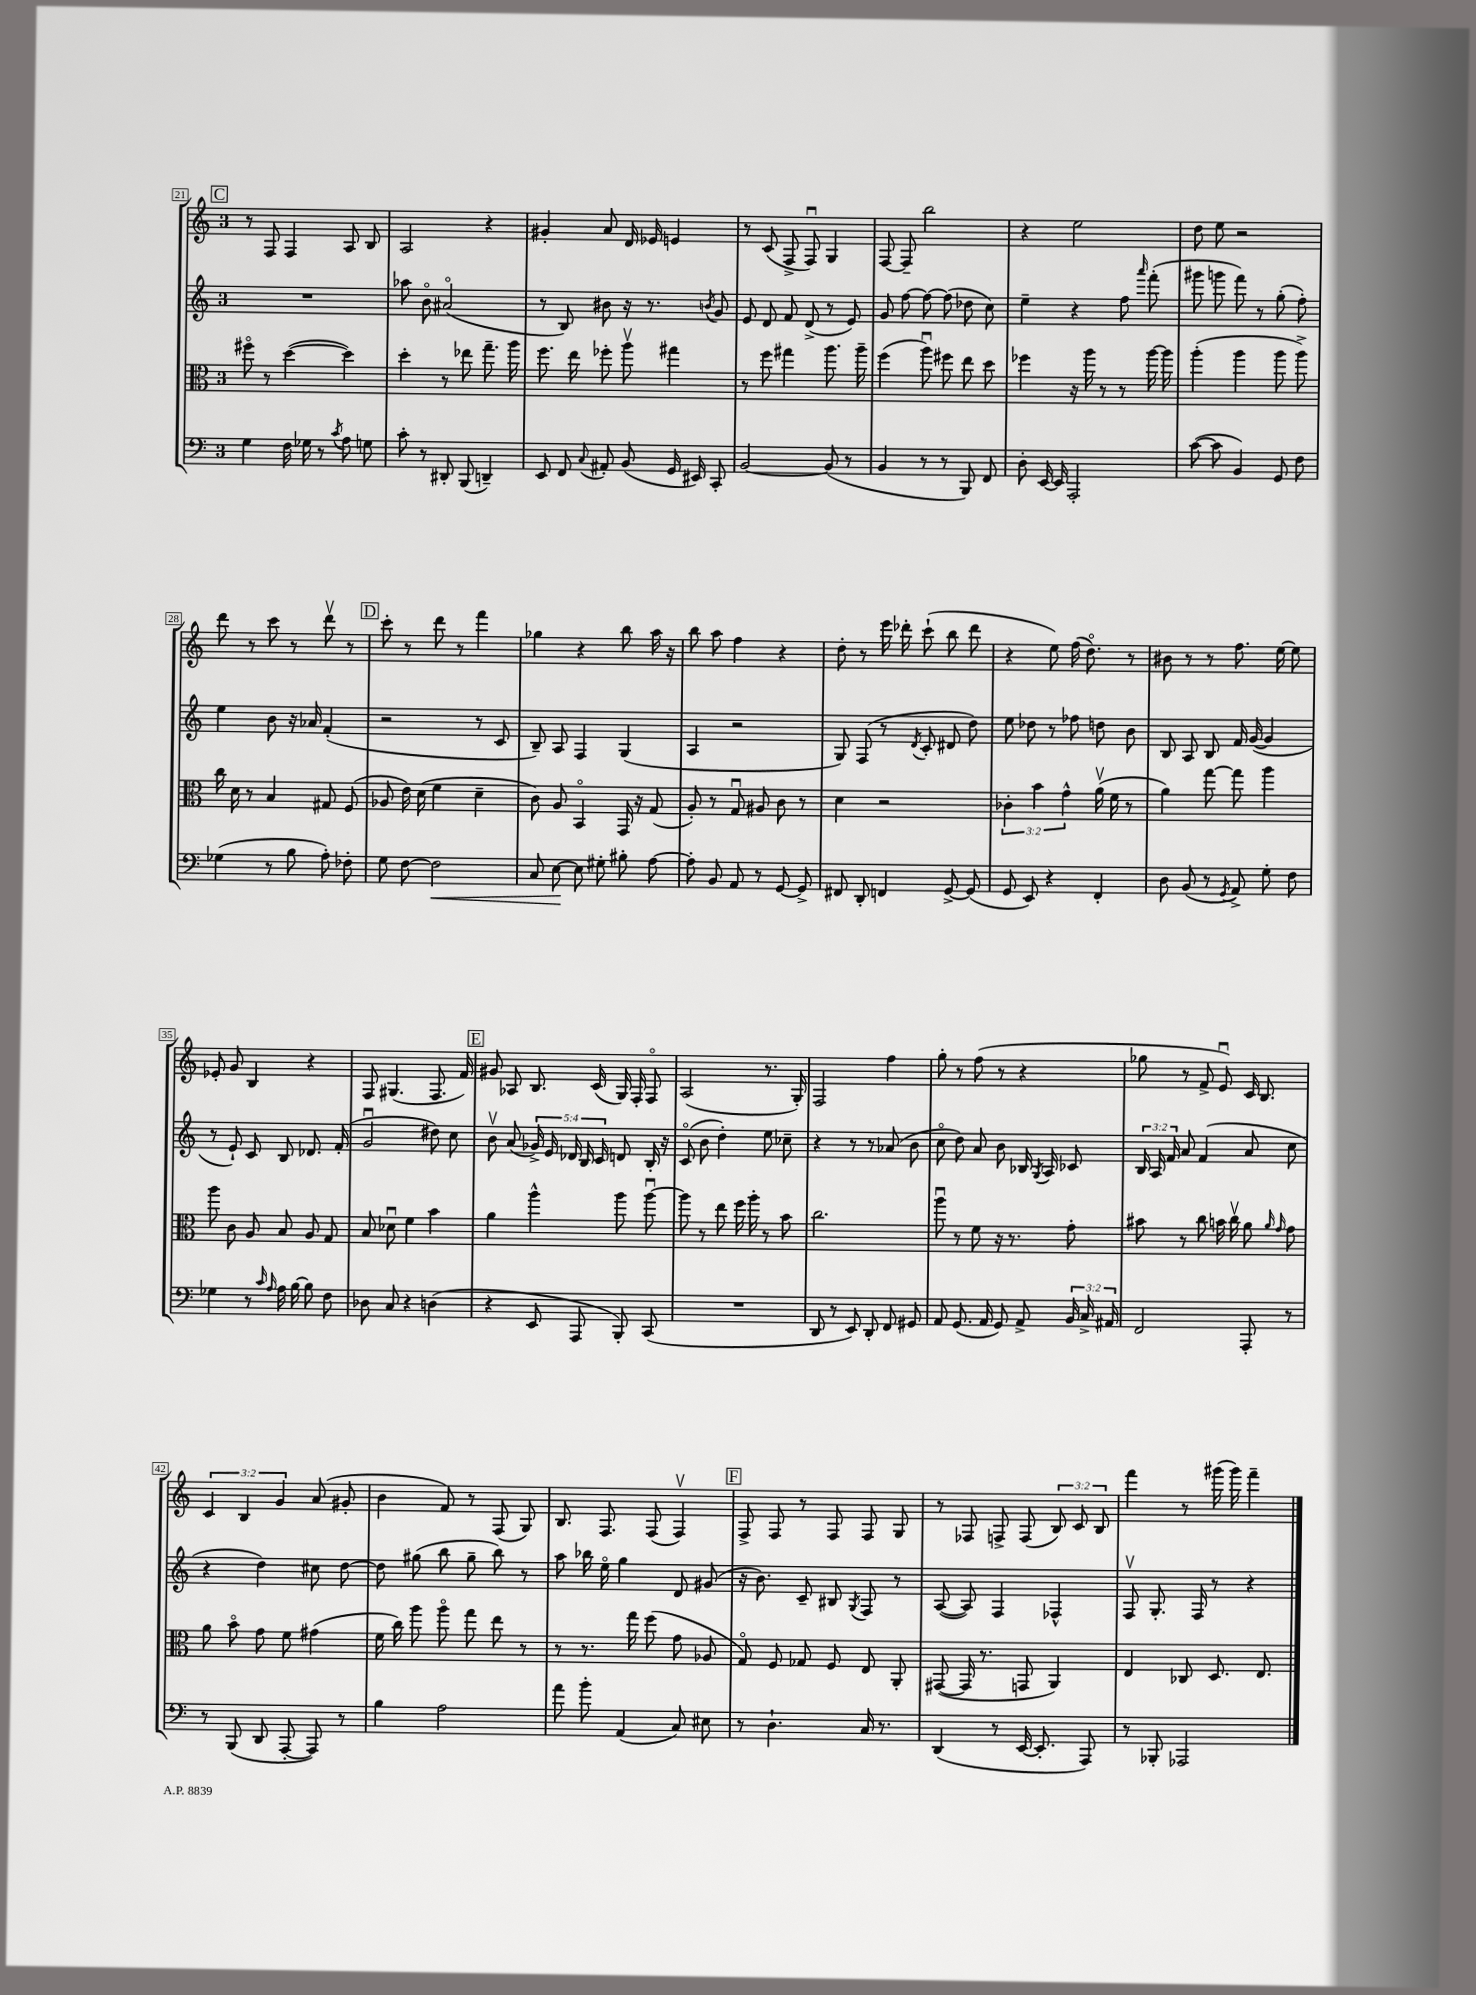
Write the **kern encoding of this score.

**kern	**kern	**kern	**kern
*staff4	*staff3	*staff2	*staff1
*clefF4	*clefC3	*clefG2	*clefG2
*k[]	*k[]	*k[]	*k[]
*M3/4	*M3/4	*M3/4	*M3/4
4G	8ff#o	2.r	8r
.	8r	.	8F
16F	([4dd	.	4F
16G-	.	.	.
8r	.	.	.
8qc	.	.	.
8A	4dd])	.	8A
8G	.	.	8B
=	=	=	=
8c'	4dd'	8aa-	2A
8r	.	8bo	.
8DD#'	8r	(2a#o	.
(8BBB	8ee-	.	.
4DD~)	8.gg~	.	4r
.	16aa	.	.
=	=	=	=
8EE	8.ff	8r	4g#'
8FF	.	8B)	.
.	16ee	.	.
8qqC	.	.	.
8AA#'	8ff-'	8b#	8a
(8BB	8aav	16r	16d
.	.	8.r	16e-
16GG	4gg#	.	4e
16EE#)	.	.	.
.	.	8qb	.
8CC'	.	8g	.
=	=	=	=
[2BB	8r	8e	8r
.	8ff	8d	(8c
.	4gg#	8f	8F^
.	.	(8d^	8Fu)
(8BB]	8.aa	8r	4G
8r	.	8e)	.
.	16aa~	.	.
=	=	=	=
4BB	(4ff	8g	[8F
.	.	[8ff	8F~]
8r	8aau)	8ff_	2bb
8r	8ff#	(8ff]	.
8BBB)	8ee	8dd-	.
8FF	8dd	8cc)	.
=	=	=	=
8D'	4ff-	4ee~	4r
[16EE	.	.	.
16EE]	.	.	.
2AAA'	16r	4r	2ee
.	16aa	.	.
.	8r	.	.
.	8r	8ff	.
.	.	16qqaaa	.
.	[16aa	(8fff'	.
.	16aa]	.	.
=	=	=	=
([8c	(4aa'	8ggg#	8dd
8c]	.	8ggg	8ee
4BB)	4aa	8fff)	2r
.	.	8r	.
8GG	8aa	(8gg'	.
8F	8aa^)	8ff')	.
=	=	=	=
(4G-	16cc	4ee	8ddd
.	16d	.	.
.	8r	.	8r
8r	4B	8b	8ccc
8B	.	16r	8r
.	.	16a-	.
8A')	8G#	(4f'	8dddv
8F-'	(8F	.	8r
=	=	=	=
8G	8A-	2r	8ccc'
[8F	16e)	.	8r
.	(16d	.	.
2F]	4f	.	8ddd
.	.	.	8r
.	4d~	8r	4fff
.	.	8c	.
=	=	=	=
8C	8c)	8B~)	4gg-
[8E	8A	8A	.
8E]	4BBo	4F	4r
8G#'	.	.	.
8B#'	16GG	(4G	8bb
.	16r	.	.
[8A	(8G	.	16aa
.	.	.	16r
=	=	=	=
8A']	8A')	4A	8bb
8BB	8r	.	8aa
8AA	8Gu	2r	4ff
8r	8A#	.	.
[8GG	8c	.	4r
8GG^]	8r	.	.
=	=	=	=
8FF#	4d	8G)	8dd'
8DD'	.	(8F	8r
4FF	2r	8r	16eee
.	.	.	16ddd-'
.	.	8qd	.
.	.	8c'	(8ccc`
[8GG^	.	8d#	8bb
(8GG]	.	8dd)	8ddd-
=	=	=	=
8GG	6c-'	8ee	4r
8EE)	.	8dd-	.
.	6b	.	.
4r	.	8r	8ee)
.	6g^^	.	.
.	.	8ff-	(16ff
.	.	.	8.ddo)
4FF'	(16av	8dd	.
.	16f	.	.
.	8r	8b	8r
=	=	=	=
8D	4a)	8B	8b#
(8BB	.	8A	8r
8r	[8gg	8B	8r
8qGG	.	.	.
8AA^)	8gg]	16f	8.ff
.	.	([16g	.
8G'	4aa	4g]	.
.	.	.	[16ee
8F	.	.	8ee]
=	=	=	=
4G-	8aa	8r	8e-'
.	8c	8e`)	8g
8r	8A	8c	4B
16qqc	.	.	.
16qqA	.	.	.
16A	8B	8B	.
[16B	.	.	.
8B]	8A	8.d-	4r
8F	8G	.	.
.	.	(16f'	.
=	=	=	=
8D-	8B	2gu	8F
8C	8d-u	.	(4.G#
4r	4f	.	.
(4D	4b	8dd#)	8.F
.	.	8cc	.
.	.	.	16f)
=	=	=	=
4r	4a	8bv	8g#
.	.	(8a	8A-
8EE	4aa^^	20g-^)	8.B
.	.	20e	.
.	.	20d-	.
8AAA	.	.	.
.	.	20B	.
.	.	.	(16c
.	.	20c	.
8BBB')	8aa	8d	16G)
.	.	.	16F'
(8CC	[8aau	16B'	8Fo
.	.	16r	.
=	=	=	=
2.r	8aa]	(8co	(2A
.	8r	8b	.
.	8ee	4dd')	.
.	16ff	.	.
.	16aa'	.	.
.	8r	8ee	8.r
.	8b	8cc-~	.
.	.	.	16G')
=	=	=	=
8DD	2.cc	4r	2F
8r	.	.	.
8EE)	.	8r	.
8DD'	.	8r	.
8FF	.	(8a-	4ff
8GG#	.	8b	.
=	=	=	=
8AA	8aau	8cco	8gg'
(8.GG	8r	8dd)	8r
.	8f	8a	(8ff
16AA	.	.	.
8GG)	16r	8b	8r
.	8.r	.	.
8AA^	.	16B-	4r
.	.	8qG	.
.	.	16A	.
24BB	8g'	8c-	.
24C^	.	.	.
24AA#	.	.	.
=	=	=	=
2FF	8b#	24B	8gg-
.	.	24A	.
.	.	24f	.
.	8r	8a	8r
.	8cc	(4f	8f^
.	16b	.	8eu)
.	16ccv	.	.
8AAA'	8a	8a	16c
.	.	.	8.B
.	16qqa	.	.
.	16qqg	.	.
8r	8g	8cc	.
=	=	=	=
8r	8a	4r	6c
(8BBB	8bo	.	.
.	.	.	6B
8DD	8g	4dd)	.
.	.	.	6g
[8AAA'	8f	.	.
8AAA])	(4g#	8cc#	(8a
8r	.	[8dd	8g#'
=	=	=	=
4B	16f	8dd]	4b
.	16cc)	.	.
.	8aa	(8gg#	.
2A	8aao	8bb	8f)
.	8gg	8gg#~	8r
.	8ee	8bb)	(8F
.	8r	8r	8G)
=	=	=	=
8a	8r	8aa	8.B
8b'	8.r	16bb-	.
.	.	16eeo	8.F
(4AA	.	4gg	.
.	16gg	.	.
.	(8ff	.	(8F
8C)	8g	8d	4Fv)
8E#	8A-	(8g#	.
=	=	=	=
8r	8Go)	16r	8F^
.	.	8.b)	.
4.D`	8F	.	8F
.	8G-	8c~	8r
.	8F	8B#	8F
.	.	8qG	.
16C	8E	8F	8F
8.r	.	.	.
.	8AA'	8r	8G
=	=	=	=
(4DD	([8GG#	([8A	8r
.	16GG#]	8A])	8F-
.	8.r	.	.
8r	.	4F	8F^
[16EE	8GG	.	(8F
8.EE']	.	.	.
.	4AA)	4F-^^	12B)
.	.	.	12c
8AAA)	.	.	.
.	.	.	12B
=	=	=	=
8r	4E	8Fv	4fff
8BBB-'	.	8.G'	.
2AAA-	8C-	.	8r
.	.	16F	.
.	8.D	8r	(16ggg#
.	.	.	16ggg#)
.	.	4r	4fff~
.	8.E	.	.
==	==	==	==
*-	*-	*-	*-
